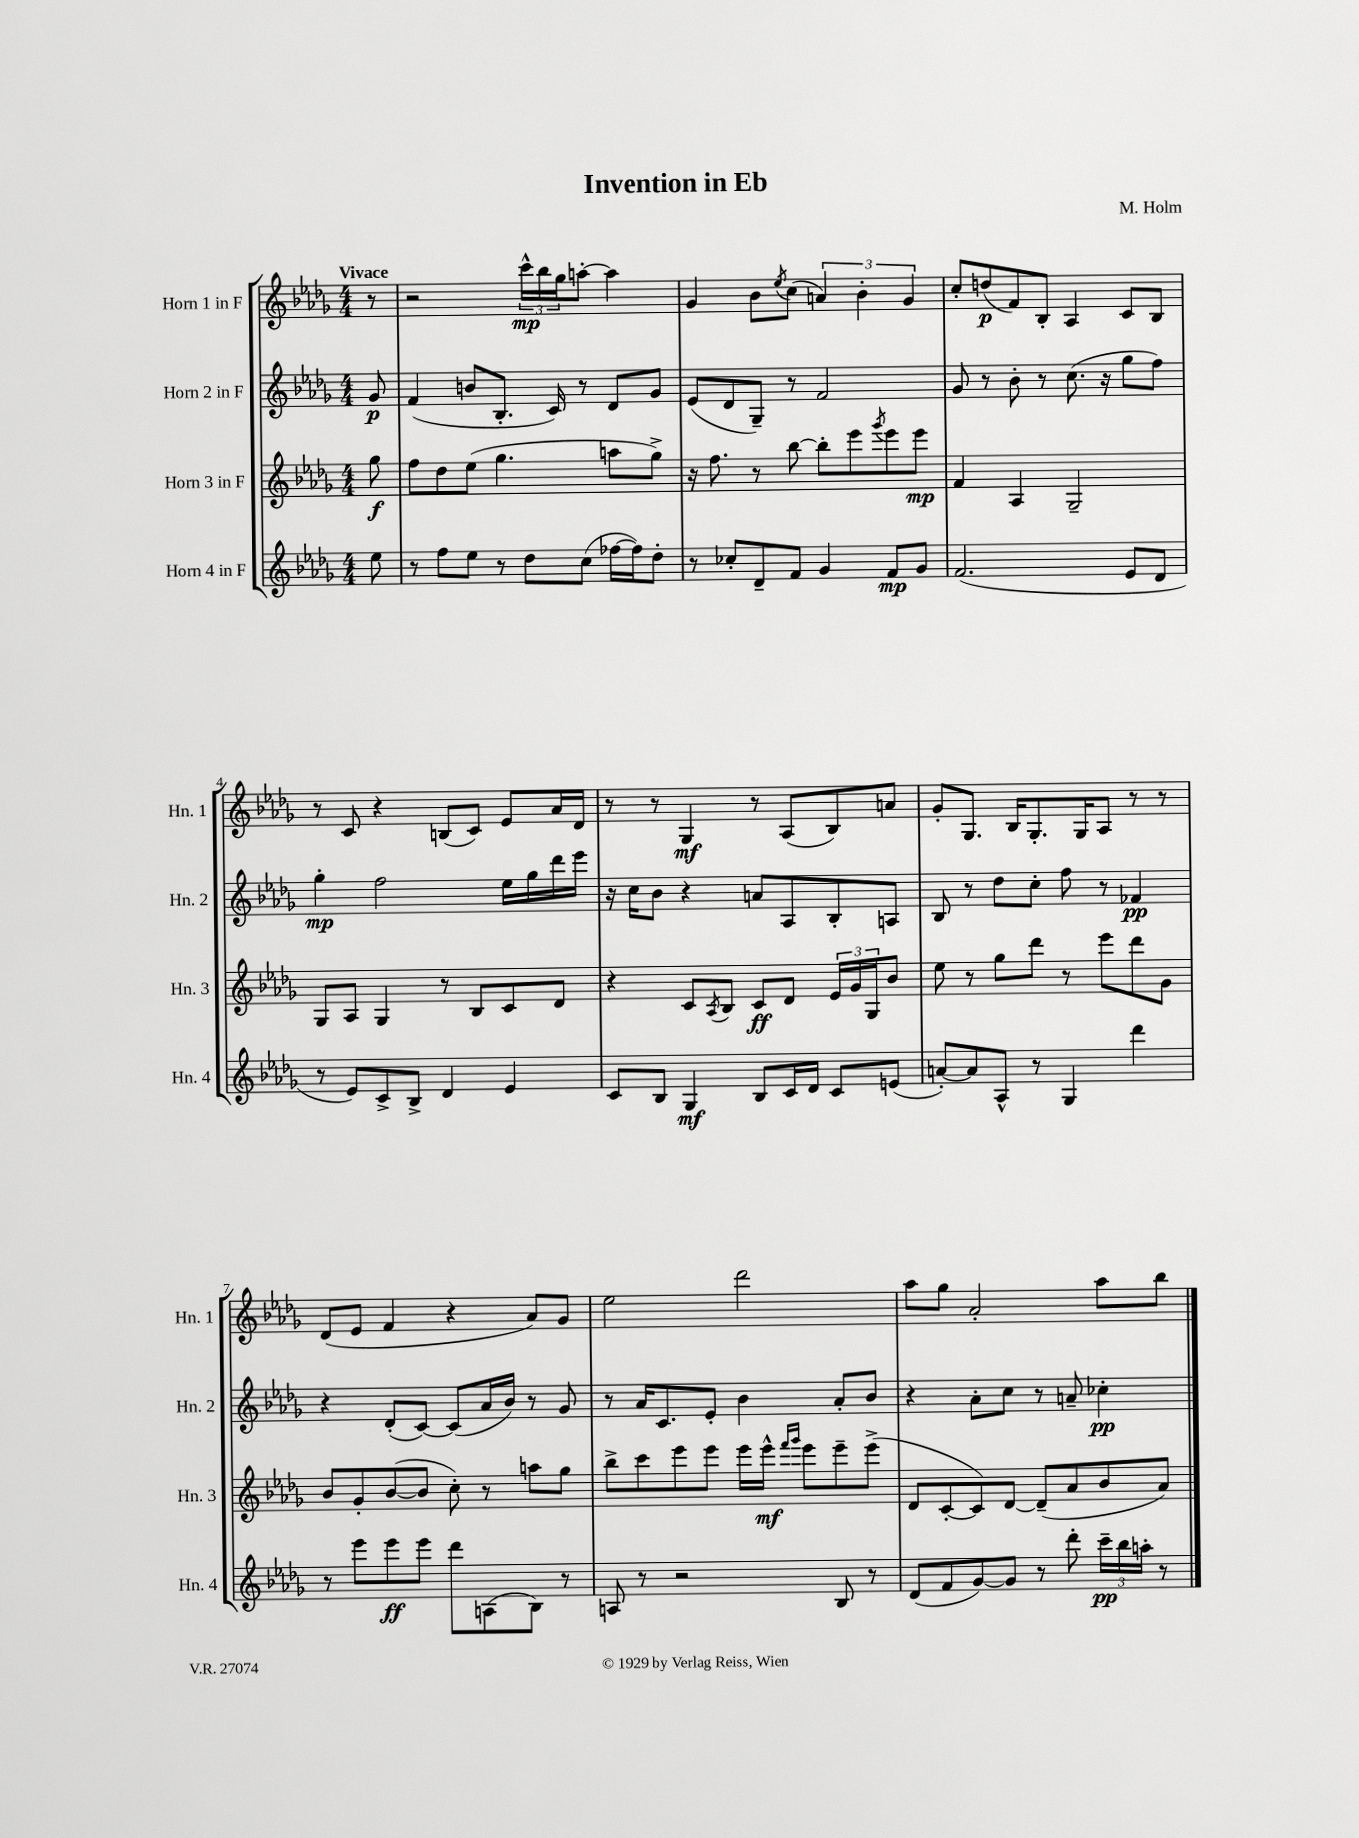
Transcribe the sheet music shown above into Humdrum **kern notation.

**kern	**dynam	**kern	**dynam	**kern	**dynam	**kern	**dynam
*part4	*part4	*part3	*part3	*part2	*part2	*part1	*part1
*staff4	*staff4	*staff3	*staff3	*staff2	*staff2	*staff1	*staff1
*I"Horn 4 in F	*	*I"Horn 3 in F	*	*I"Horn 2 in F	*	*I"Horn 1 in F	*
*I'Hn. 4	*	*I'Hn. 3	*	*I'Hn. 2	*	*I'Hn. 1	*
*clefG2	*	*clefG2	*	*clefG2	*	*clefG2	*
*k[b-e-a-d-g-]	*	*k[b-e-a-d-g-]	*	*k[b-e-a-d-g-]	*	*k[b-e-a-d-g-]	*
*M4/4	*	*M4/4	*	*M4/4	*	*M4/4	*
=	=	=	=	=	=	=	=
!	!	!	!	!	!	!LO:TX:a:B:t=Vivace	!
8ee-\	.	8gg-\	f	8g-/	p	8r	.
=1	=1	=1	=1	=1	=1	=1	=1
8r	.	8ff\L	.	(4f/	.	2r	.
8ff\L	.	8dd-\	.	.	.	.	.
8ee-\J	.	(8ee-\J	.	8bn/L	.	.	.
8r	.	4.gg-\	.	8.B-'/J	.	.	.
8dd-\L	.	.	.	.	.	24ccc^^\LL	mp
.	.	.	.	.	.	24bb-\	.
.	.	.	.	16c/)	.	.	.
.	.	.	.	.	.	24gg-\J	.
(8cc\J	.	.	.	8r	.	[8aan'\J	.
[16ff-X\LL	.	8aan\L	.	8d-/L	.	4aa\]	.
16ff-\J])	.	.	.	.	.	.	.
8dd-'\J	.	8gg-^\J)	.	8g-/J	.	.	.
=2	=2	=2	=2	=2	=2	=2	=2
8r	.	16r	.	(8e-/L	.	4g-/	.
.	.	8.ff\	.	.	.	.	.
8cc-X'/L	.	.	.	8d-/	.	.	.
8d-~/	.	8r	.	8G-~/J)	.	8b-\L	.
.	.	.	.	.	.	8qee-/	.
8f/J	.	[8bb-\	.	8r	.	(8cc\J	.
4g-/	.	8bb-'\L]	.	2f/	.	6an/)	.
.	.	8eee-\	.	.	.	.	.
.	.	.	.	.	.	6b-'\	.
.	.	8qggg-/	.	.	.	.	.
8f/L	mp	8eee-\	.	.	.	.	.
.	.	.	.	.	.	6g-/	.
8g-/J	.	8eee-\J	mp	.	.	.	.
=3	=3	=3	=3	=3	=3	=3	=3
(2.f/	.	4f/	.	8g-/	.	8cc'/L	.
.	.	.	.	8r	.	(8ddn/	p
.	.	4A-/	.	8b-'\	.	8f/)	.
.	.	.	.	8r	.	8B-'/J	.
.	.	2G-~/	.	(8.cc\	.	4A-/	.
.	.	.	.	16r	.	.	.
8e-/L	.	.	.	8gg-\L	.	8c/L	.
8d-/J	.	.	.	8ff\J)	.	8B-/J	.
!!LO:LB:g=z
=4	=4	=4	=4	=4	=4	=4	=4
8r	.	8G-/L	.	4gg-'\	mp	8r	.
8e-/L)	.	8A-/J	.	.	.	8c/	.
8c^/	.	4G-/	.	2ff\	.	4r	.
8B-^/J	.	.	.	.	.	.	.
4d-/	.	8r	.	.	.	(8Bn/L	.
.	.	8B-/L	.	.	.	8c/J)	.
4e-/	.	8c/	.	16ee-\LL	.	8e-/L	.
.	.	.	.	16gg-\	.	.	.
.	.	8d-/J	.	16ddd-\	.	16a-/L	.
.	.	.	.	16eee-\JJ	.	16d-/JJ	.
=5	=5	=5	=5	=5	=5	=5	=5
8c/L	.	4r	.	16r	.	8r	.
.	.	.	.	16cc\KL	.	.	.
8B-/J	.	.	.	8b-\J	.	8r	.
4G-/	mf	8c/L	.	4r	.	4G-/	mf
.	.	8qA-/	.	.	.	.	.
.	.	8B-/J	.	.	.	.	.
8B-/L	.	8c/L	ff	8an/L	.	8r	.
16c/L	.	8d-/J	.	8A-/	.	(8A-/L	.
16d-/JJ	.	.	.	.	.	.	.
8c/L	.	24e-/LL	.	8B-'/	.	8B-/)	.
.	.	24g-/	.	.	.	.	.
.	.	24G-/J	.	.	.	.	.
(8en/J	.	8b-/J	.	8An/J	.	8an/J	.
=6	=6	=6	=6	=6	=6	=6	=6
[8an'/L)	.	8ee-\	.	8B-/	.	8g-'/L	.
8a/]	.	8r	.	8r	.	8.G-/J	.
8A-^^/J	.	8gg-\L	.	8dd-\L	.	.	.
.	.	.	.	.	.	16B-/KL	.
8r	.	8ddd-\J	.	8cc'\J	.	8.G-'/	.
4G-/	.	8r	.	8ff\	.	.	.
.	.	.	.	.	.	16G-/K	.
.	.	8eee-\L	.	8r	.	8A-/J	.
4ddd-\	.	8ddd-\	.	4f-X/	pp	8r	.
.	.	8g-\J	.	.	.	8r	.
!!LO:LB:g=z
=7	=7	=7	=7	=7	=7	=7	=7
8r	.	8b-/L	.	4r	.	(8d-/L	.
8eee-\L	.	8g-'/	.	.	.	8e-/J	.
8eee-\	ff	([8b-/	.	(8d-'/L	.	4f/	.
8eee-\J	.	8b-/J]	.	[8c/J)	.	.	.
8ddd-\L	.	8cc'\)	.	(8c/L]	.	4r	.
(8An\	.	8r	.	16a-/L	.	.	.
.	.	.	.	16b-/JJ)	.	.	.
8B-\J)	.	8aan\L	.	8r	.	8a-/L)	.
8r	.	8gg-\J	.	8g-/	.	8g-/J	.
=8	=8	=8	=8	=8	=8	=8	=8
8An/	.	8bb-^\L	.	8r	.	2ee-\	.
8r	.	8ccc\	.	16a-/KL	.	.	.
.	.	.	.	8.c/	.	.	.
2r	.	8eee-\	.	.	.	.	.
.	.	8eee-\J	.	8e-'/J	.	.	.
.	.	16eee-\LL	.	4b-\	.	2ddd-\	.
.	.	16eee-^^\JJ	mf	.	.	.	.
.	.	16qqfff/LL	.	.	.	.	.
.	.	16qqggg-/JJ	.	.	.	.	.
.	.	8eee-\L	.	.	.	.	.
8B-/	.	8eee-~\	.	8a-'/L	.	.	.
8r	.	(8eee-^\J	.	8b-/J	.	.	.
=9	=9	=9	=9	=9	=9	=9	=9
(8d-/L	.	8d-/L	.	4r	.	8aa-\L	.
8f/	.	[8c'/	.	.	.	8gg-\J	.
[8g-/)	.	8c/])	.	8a-'\L	.	2a-'/	.
8g-/J]	.	[8d-/J	.	8cc\J	.	.	.
8r	.	(8d-~/L]	.	8r	.	.	.
8ddd-'\	.	8a-/	.	8an~/	.	.	.
24ccc~\LL	pp	8b-/	.	4cc-X'\	pp	8aa-\L	.
24bb-\	.	.	.	.	.	.	.
24aan'\JJ	.	.	.	.	.	.	.
8r	.	8a-/J)	.	.	.	8bb-\J	.
==	==	==	==	==	==	==	==
*-	*-	*-	*-	*-	*-	*-	*-
